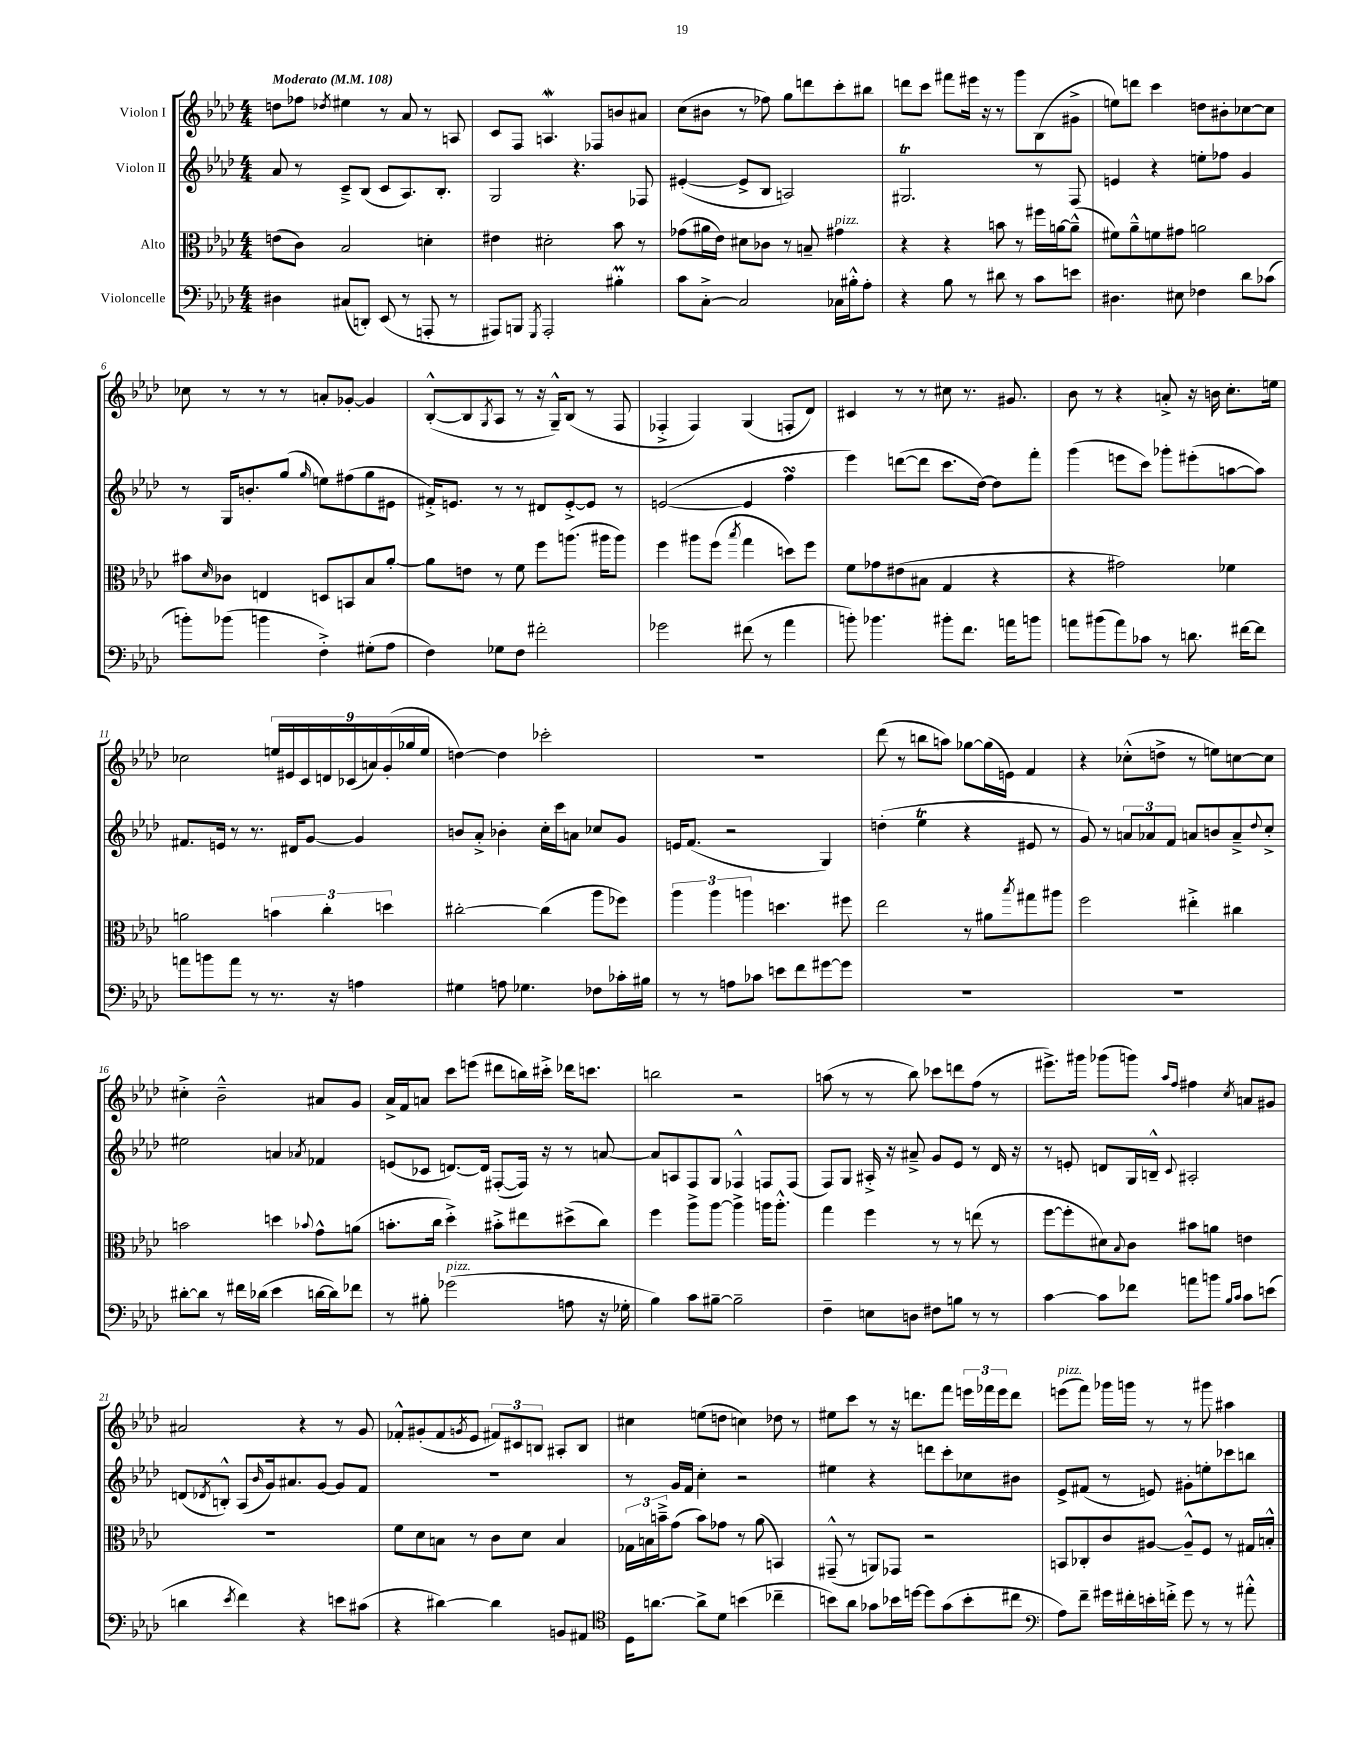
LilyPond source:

<<
\new StaffGroup <<
\new Staff = "s0" \with { instrumentName = "Violon I" } {
    \clef treble \key aes \major \numericTimeSignature \time 4/4 \tempo "Moderato" 4 = 108
    d''8 fes''8 \acciaccatura { des''8 } eis''4 r8 aes'8 r8 a8 |
    c'8 f8 a4.\mordent fes8 b'8 ais'8 |
    c''8( bis'8 r8 fes''8) g''8 d'''8 c'''8-. bis''8 |
    d'''8 c'''8 fis'''8 eis'''16 r16 r8 g'''8 bes8( gis'8-> |
    e''8) d'''8 c'''4 d''8 bis'8-. ces''8~ ces''8 |
    ces''8 r8 r8 r8 a'8-. ges'8~-. ges'4 |
    bes8~-.-^( bes8 \acciaccatura { g8 } aes8 r8 r16 g16---^) bes8( r8 f8 |
    fes4-.-> fes4) g4( f8-. des'8) |
    cis'4 r8 r8 cis''8 r8. gis'8. |
    bes'8 r8 r4 a'8-.-> r16 b'16 c''8.-. e''16 |
    ces''2 \tuplet 9/8 { e''16 eis'16 c'16 d'16 ces'16( a'16) g'16-.( ges''16 e''16 } |
    d''4~) d''4 ces'''2-. |
    R1 |
    des'''8( r8 b''8 a''8) ges''8~ ges''16( e'16) f'4 |
    r4 ces''8-.-^( d''8-> r8 e''8) c''8~ c''8 |
    cis''4-.-> bes'2---^ ais'8 g'8 |
    aes'16-> f'16 a'8 c'''8 e'''8( dis'''8 b''16) cis'''16-.-> des'''16 c'''8. |
    b''2 r2 |
    a''8( r8 r8 bes''8) ces'''8 d'''8 f''8( r8 |
    eis'''8.->) gis'''16 ges'''8( g'''8) \grace { aes''16 f''16 } fis''4 \acciaccatura { c''8 } a'8 gis'8 |
    ais'2 r4 r8 g'8 |
    fes'8-.-^ gis'8-.( fes'8 \acciaccatura { g'8 } ees'8 \tuplet 3/2 { fis'8) cis'8 b8 } ais8-. b8 |
    cis''4 e''8( d''8 c''4) des''8 r8 |
    eis''8 c'''8 r8 r16 d'''8. f'''8 \tuplet 3/2 { e'''16 fes'''16 e'''16 } d'''8 |
    e'''8^\markup { \italic "pizz." }( f'''8) ges'''16 g'''16 r8 r8 gis'''8 ais''4 \bar "|." |
}
\new Staff = "s1" \with { instrumentName = "Violon II" } {
    \clef treble \key aes \major \numericTimeSignature \time 4/4
    aes'8 r8 c'8---> bes8( c'8 aes8.) bes8.-. |
    g2 r4. fes8 |
    eis'4~-.( eis'8-> bes8 a2) |
    gis2.\trill r8 f8 |
    e'4 r4 e''8-. fes''8 g'4 |
    r8 g16 b'8.-. g''8( \grace { g''16 } e''8) fis''8( g''8 eis'8 |
    fis'16-.->) e'8. r8 r8 dis'8 e'8~-.-> e'8 r8 |
    e'2~( e'4 f''4\turn |
    ees'''4) d'''8~( d'''8 c'''8. des''16~) des''8 f'''8-. |
    g'''4( e'''8 c'''8) ges'''8-. eis'''8-.( a''8~ a''8) |
    fis'8. e'16 r8 r8. dis'16 g'8~ g'4 |
    b'8 aes'8-.-> bes'4-. c''16-. c'''16 a'8 ces''8 g'8 |
    e'16 f'8.( r2 g4) |
    d''4-.( ees''4\trill r4 eis'8 r8 |
    g'8) r8 \tuplet 3/2 { a'8 aes'8 f'8 } a'8 b'8 a'8---> \appoggiatura { des''8 } c''8-.-> |
    eis''2 a'4 \acciaccatura { aes'8 } fes'4 |
    e'8( ces'8 d'8.~) d'16 fis8~-.( fis16) r16 r8 a'8~ |
    a'8 a8 f8 g8 fes4-^ f8 f8( |
    f8) g8 ais16-.-> r16 ais'8---> g'8 ees'8 r8 des'16 r16 |
    r8 e'8-. d'8 g16 b16---^ \appoggiatura { c'8 } ais2-. |
    d'8( \acciaccatura { des'8 } b8-.-^) aes8( \grace { bes'16 } g'16) ais'8. g'8~ g'8 f'8 |
    R1 |
    r8 g'16 f'16 c''4-. r2 |
    eis''4 r4 d'''8 c'''8-. ces''8 bis'8 |
    ees'8-> fis'8( r8 e'8) gis'8-. e''8-. ces'''8 b''8 \bar "|." |
}
\new Staff = "s2" \with { instrumentName = "Alto" } {
    \clef alto \key aes \major \numericTimeSignature \time 4/4
    e'8( c'8) bes2 d'4-. |
    eis'4 dis'2-. bes'8 r8 |
    ges'8( ais'16 ees'16) dis'8 ces'8 r8 b8-- gis'4^\markup { \italic "pizz." } |
    r4 r4 b'8 r8 fis''16 a'16~ a'8---^( |
    fis'8) aes'8---^ f'8 gis'8 a'2 |
    bis'8 \grace { des'16 } ces'8 e4 d8 b,8 bes8 aes'8~-. |
    aes'8 e'8 r8 f'8 f''8 a''8.( ais''16 ais''8) |
    f''4 ais''8 f''8( \acciaccatura { bes''8 } g''4 d''8) f''8 |
    f'8 ges'8 eis'8( bis8 g4 r4 |
    r4 gis'2) fes'4 |
    a'2 \tuplet 3/2 { b'4 c''4-. d''4 } |
    cis''2~-. cis''4( aes''8 fes''8) |
    \tuplet 3/2 { aes''4 aes''4 a''4 } d''4. fis''8 |
    ees''2 r8 ais'8 \acciaccatura { bes''8 } gis''8 ais''8 |
    f''2 eis''4-.-> cis''4 |
    b'2 d''4 \appoggiatura { bes'8 } g'8-^ a'8( |
    b'8.-. c''16 des''4-.->) bis'8-.-> eis''8 dis''8->( c''8) |
    f''4 aes''8-> aes''8~ aes''4-> a''16 a''8.-.-^ |
    g''4 f''4 r8 r8 e''8( r8 |
    f''8~ f''8-. dis'8) \appoggiatura { bes8 } c'8 bis'8 a'8 e'4 |
    R1 |
    f'8 des'8 b8 r8 c'8 des'8 b4 |
    \tuplet 3/2 { ges16 b16 b'16---> } g'8( b'8) ges'8 r8 aes'8( b,4) |
    gis,8---^( r8 a,8) ges,8 r2 |
    b,8 ces8-. c'8 ais8~ ais8---^ f8 r8 gis16 b16-.-^ \bar "|." |
}
\new Staff = "s3" \with { instrumentName = "Violoncelle" } {
    \clef bass \key aes \major \numericTimeSignature \time 4/4
    dis4 cis8( d,8-.) ees,8( r8 a,,8-. r8 |
    ais,,8) b,,8 \acciaccatura { g,,8 } ais,,2-. bis4-.\prall |
    c'8 c8~-.-> c2 ces16 bis16-.-^ aes8-. |
    r4 bes8 r8 dis'8 r8 c'8 e'8 |
    dis4. eis8 fes4 des'8 ces'8( |
    b'8-.) bes'8( b'4 f4-.->) gis8-.( aes8 |
    f4) ges8 f8 fis'2-. |
    ges'2 fis'8( r8 aes'4 |
    b'8-.) bes'4. bis'8-. f'8. a'16 b'8 |
    a'8 bis'8( a'8) ces'8 r8 d'8. fis'16~ fis'8 |
    a'8 b'8 a'8 r8 r8. r16 a4 |
    gis4 a8 ges4. fes8 ces'16-. bis16 |
    r8 r8 a8 ces'8 e'8 f'8 gis'8~ gis'8 |
    R1 |
    R1 |
    dis'8~-. dis'8 r8 fis'16 des'16( ees'4 d'16~ d'16) fes'8 |
    r8 bis8-. ges'2^\markup { \italic "pizz." }( a8 r16 ges16-. |
    bes4) c'8 bis8~-- bis2-- |
    f4-- e8 d8 fis8 b8 r8 r8 |
    c'4~ c'8 fes'8 a'8 b'8 \grace { bes16 c'16 } c'8 e'8( |
    d'4 \acciaccatura { ees'8 } f'4) r4 e'8 cis'8( |
    r4 dis'4~) dis'4 b,8 ais,8 |
    \clef tenor des16 a'8.~ a'8-> des'8 b'4( ces''4-- |
    b'8) aes'8 ges'8 bes'16 d''16~ d''8 ges'8( bes'8-. cis''8 |
    \clef bass aes8) f'8-- gis'16 fis'16-. e'16-. f'16-.-> gis'8 r8 r8 ais'8-.-^ \bar "|." |
}
>>
>>
